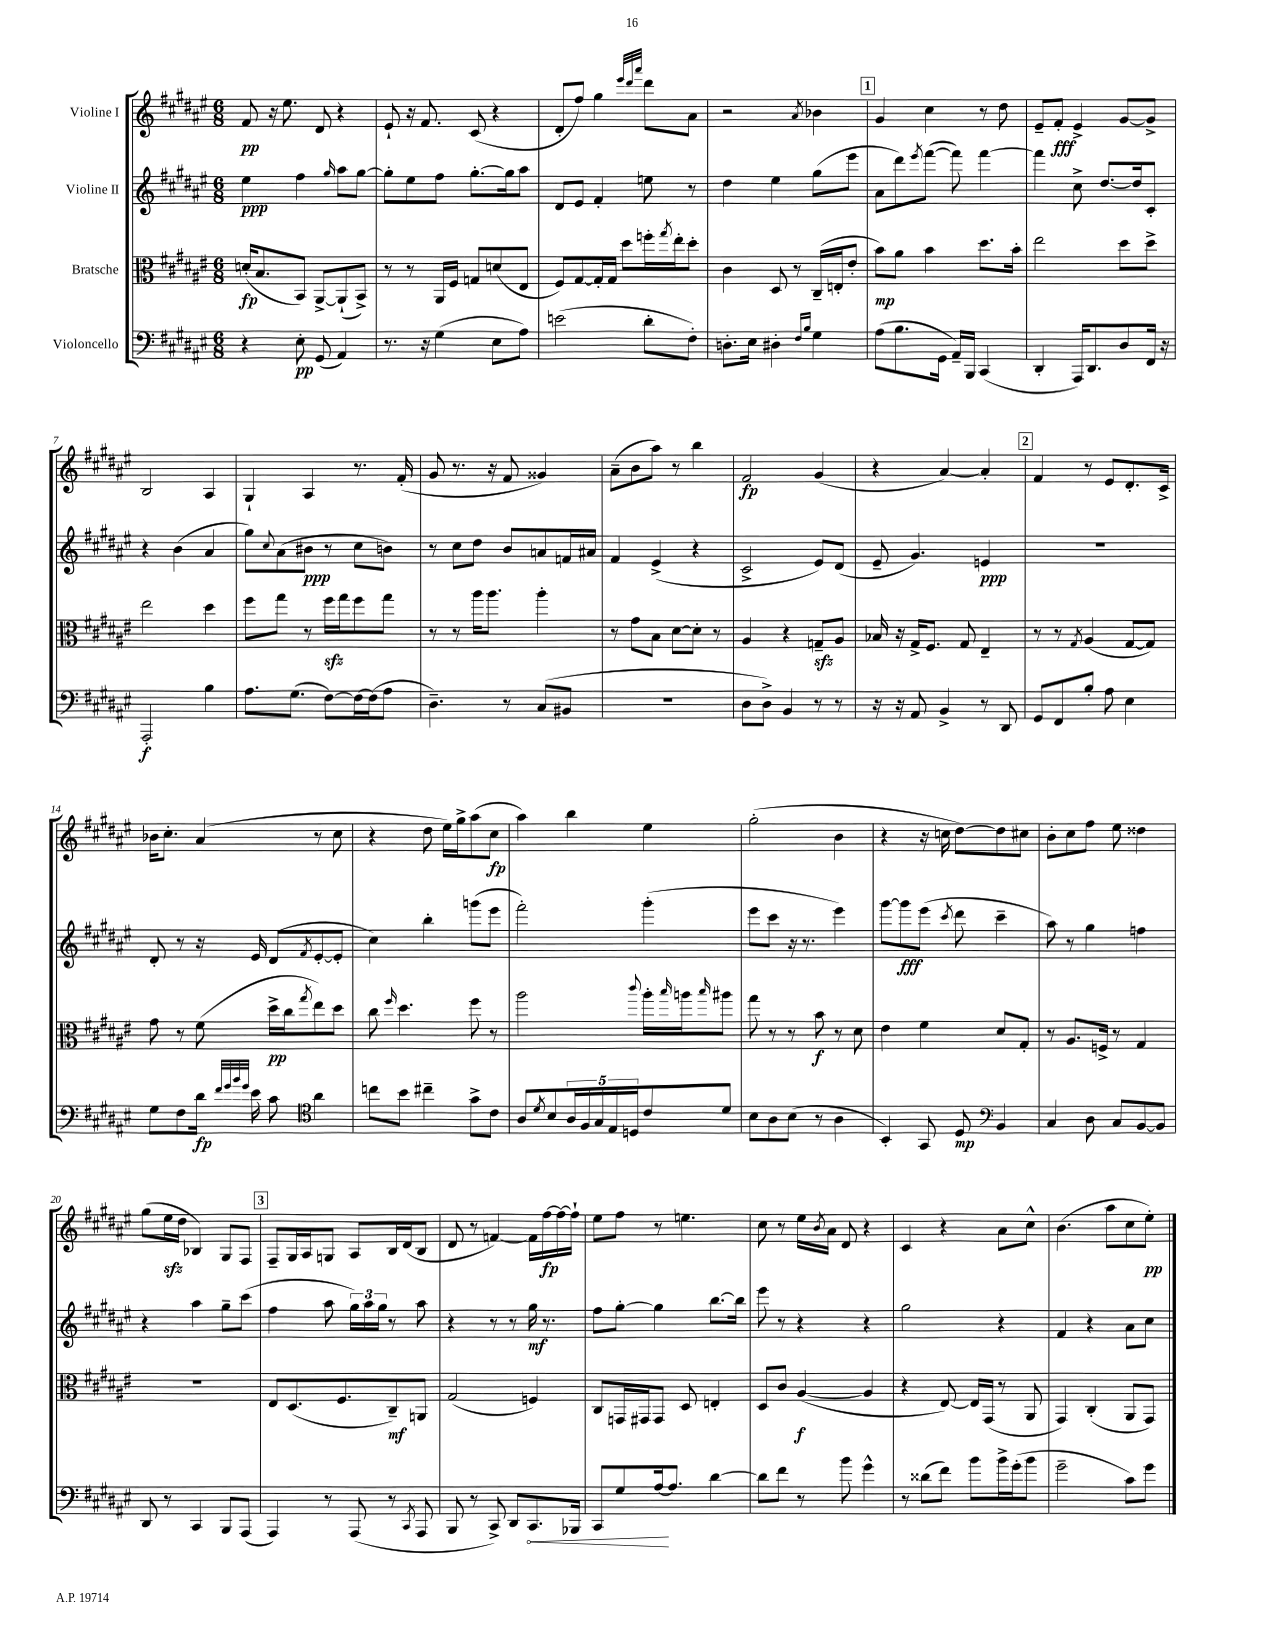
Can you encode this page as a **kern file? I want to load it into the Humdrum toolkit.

**kern	**kern	**kern	**kern
*staff4	*staff3	*staff2	*staff1
*clefF4	*clefC3	*clefG2	*clefG2
*k[f#c#g#d#a#e#]	*k[f#c#g#d#a#e#]	*k[f#c#g#d#a#e#]	*k[f#c#g#d#a#e#]
*M6/8	*M6/8	*M6/8	*M6/8
4r	(16d'	4ee#	8f#
.	8.B	.	.
.	.	.	16r
.	.	.	8.ee#
8E#'	8BB)	4ff#	.
(8GG#	[8AA#^	.	8d#
.	.	16qqgg#	.
4AA#)	(8AA#`]	8aa#	4r
.	8BB^)	[8gg#	.
=	=	=	=
8.r	8r	8gg#']	8e#`
.	8r	8ee#	16r
16r	.	.	8.f#
(4G#	16AA#	8ff#	.
.	16F#	.	.
.	8G	[8.gg#'	(8c#
8E#	(8d	.	4r
.	.	16gg#]	.
8A#)	8E#	8aa#	.
=	=	=	=
(2e	8F#)	8d#	8d#'
.	[8G#	8e#	8ff#)
.	16G#']	4f#'	4gg#
.	16G#	.	.
.	8dd#	.	.
.	.	.	32qqeee#
.	.	.	32qqddd#
.	.	.	32qqaaa#
8d#'	16ff'	8ee	8ddd#
.	8qgg#	.	.
.	16ee#'	.	.
8F#')	8dd#'	8r	8a#
=	=	=	=
8.D'	4c#	4dd#	2r
16E#	.	.	.
4D#'	8D#	4ee#	.
.	8r	.	.
16qqF#	.	.	.
16qqB	.	.	8qa#
4G#	(16C#~	(8gg#	4b-
.	16E'	.	.
.	8e#'	8eee#	.
=	=	=	=
(8A#	8b)	8a#	4g#
8.B	8a#	8ddd#)	.
.	.	8qeee#	.
.	4b	([8fff#	4cc#
16GG#	.	.	.
16AA#~)	.	8fff#])	.
16BBB	.	.	.
(4CC#	8.dd#	[4fff#	8r
.	.	.	8dd#
.	16b'	.	.
=	=	=	=
4DD#'	2ee#	4fff#]	8e#~
.	.	.	8f#'
16AAA#)	.	8cc#^	4e#^
8.DD#	.	.	.
.	.	[8.dd#	.
8D#	8dd#	.	[8g#
.	.	16dd#]	.
16FF#	8dd#^	8c#'	8g#^]
16r	.	.	.
=	=	=	=
2AAA#'	2ee#	4r	2B
.	.	(4b	.
4B	4dd#	4a#	4A#
=	=	=	=
8.A#	8ff#	8gg#)	4G#`
.	.	8qqcc#	.
.	8gg#	(8a#	.
(8.G#	.	.	.
.	8r	8b#	4A#
[8F#)	16ff#	8r	.
.	16gg#	.	.
16F#_	8ff#	8cc#	8.r
(16F#]	.	.	.
8A#	8gg#	8b)	.
.	.	.	(16f#'
=	=	=	=
4.D#~)	8r	8r	8g#
.	8r	8cc#	8.r
.	16aa#	8dd#	.
.	8.aa#	.	16r
8r	.	8b	8f#
(8C#	4aa#'	8a	4g##)
8BB#	.	16f	.
.	.	16a#	.
=	=	=	=
2.r	8r	4f#	(8a#~
.	8g#	.	8b
.	8B	(4e#^	8aa#)
.	[8d#	.	8r
.	8d#']	4r	4bb
.	8r	.	.
=	=	=	=
8D#	4A#	2c#^	2f#
8D#^)	.	.	.
4BB	4r	.	.
8r	8G~	8e#)	(4g#
8r	8A#	(8d#	.
=	=	=	=
16r	16B-	8e#~	4r
16r	16r	.	.
8AA#	16G#^	4.g#)	.
.	8.F#	.	.
4BB^	.	.	[4a#)
.	8G#	.	.
8r	4E#~	4e	4a#']
8DD#	.	.	.
=	=	=	=
8GG#	8r	2.r	4f#
8FF#	8r	.	.
.	8qG#	.	.
8B'	(4A#	.	8r
8A#	.	.	8e#
4E#	[8G#	.	8.d#'
.	8G#])	.	.
.	.	.	16c#^
=	=	=	=
8G#	8g#	8d#'	16b-
.	.	.	8.cc#'
8F#	8r	8r	.
16d#	(8f#	16r	(4a#
32qqf#	.	.	.
32qqg#	.	.	.
32qqb	.	.	.
32qqg#	.	.	.
16e#	.	16e#	.
8c#	16dd#^	(8d#	.
.	16cc#	.	.
*clefC4	*	*	*
.	8qgg#	8qf#	.
4a#	8ee#)	[8e#'	8r
.	8dd#	8e#']	8cc#
=	=	=	=
8cc	8cc#	4cc#)	4r
.	16qqff#	.	.
8b	4.dd#	.	.
4cc#~	.	4bb'	8dd#
.	.	.	16ee#)
.	.	.	16gg#^
8g#^	8ff#	(8ggg	(8aa#
8c#	8r	8eee#	8cc#
=	=	=	=
8A#	2aa#	2fff#')	4aa#)
8qd#	.	.	.
8B	.	.	.
20A#	.	.	4bb
20F#	.	.	.
20G#	.	.	.
20E#	.	.	.
20D	.	.	.
.	8qqccc#	.	.
8c#	16aa#'	(4ggg#'	4ee#
.	16qqbb	.	.
.	16aa	.	.
.	16qqbb	.	.
8d#	8aa#	.	.
=	=	=	=
8B	8gg#	8eee#	(2gg#'
8A#	8r	8ccc#	.
(8B	8r	16r	.
.	.	8.r	.
8r	8b	.	.
4A#	8r	4eee#)	4b
.	8d#	.	.
=	=	=	=
4BB')	4e#	[8ggg#	4r
.	.	8ggg#]	.
8GG#	4f#	(8eee#	16r
.	.	.	16cc
.	.	8qccc#	.
8D#	.	8ddd#	[8dd#)
*clefF4	*	*	*
4BB	8d#	4ccc#~	8dd#]
.	8G#'	.	8cc#
=	=	=	=
4C#	8r	8aa#)	8b'
.	8.A#	8r	8cc#
8D#	.	4gg#	8ff#
.	16F^	.	.
8C#	8r	.	8ee#
[8BB	4G#	4ff	4dd##
8BB]	.	.	.
=	=	=	=
8DD#	2.r	4r	(8gg#
8r	.	.	16ee#
.	.	.	16dd#
4CC#	.	4aa#	4B-)
8BBB	.	8gg#~	8G#
(8AAA#	.	(8ccc#	8F#
=	=	=	=
4AAA#)	8E#	4ff#	8F#~
.	(8.D#	.	16G#
.	.	.	16A#
8r	.	8aa#	8G
.	8.F#	.	.
(8AAA#	.	24gg#)	8A#
.	.	24aa#	.
.	.	24gg#	.
8r	8C#~)	8r	16B
.	.	.	(16d#
8qCC#	.	.	.
8AAA#	8AA	8aa#	8B
=	=	=	=
8BBB	(2G#	4r	8d#
8r	.	.	8r
8CC#^)	.	8r	[4f)
8DD#	.	8r	.
8.CC#	4F)	16gg#	16f]
.	.	8.r	[16ff#
.	.	.	16ff#_
16BBB-	.	.	16ff#`]
=	=	=	=
8CC#	8C#	8ff#	8ee#
8G#	16GG	[8gg#'	8ff#
.	16GG#	.	.
[16A#	8GG#	4gg#]	8r
8.A#]	.	.	.
.	8D#	.	4.ee
[4d#	4E'	[8.bb	.
.	.	16bb]	.
=	=	=	=
8d#]	8D#	8eee#	8cc#
8f#	8c#	8r	8r
8r	([4A#	4r	16ee#
.	.	.	8qb
.	.	.	16a#
8b	.	.	8d#
4g#^^	4A#]	4r	4r
=	=	=	=
8r	4r	2gg#	4c#
(8d##	.	.	.
8f#)	[8E#)	.	4r
8b	16E#]	.	.
.	(16GG#	.	.
16b^	8r	4r	8a#
(16g#'	.	.	.
8b	8AA#	.	8cc#^^
=	=	=	=
2g#~	4GG#)	4f#	(4.b
.	(4C#'	4r	.
.	.	.	8aa#
8c#)	8AA#	8a#	8cc#
8g#	8GG#)	8cc#	8ee#')
==	==	==	==
*-	*-	*-	*-
